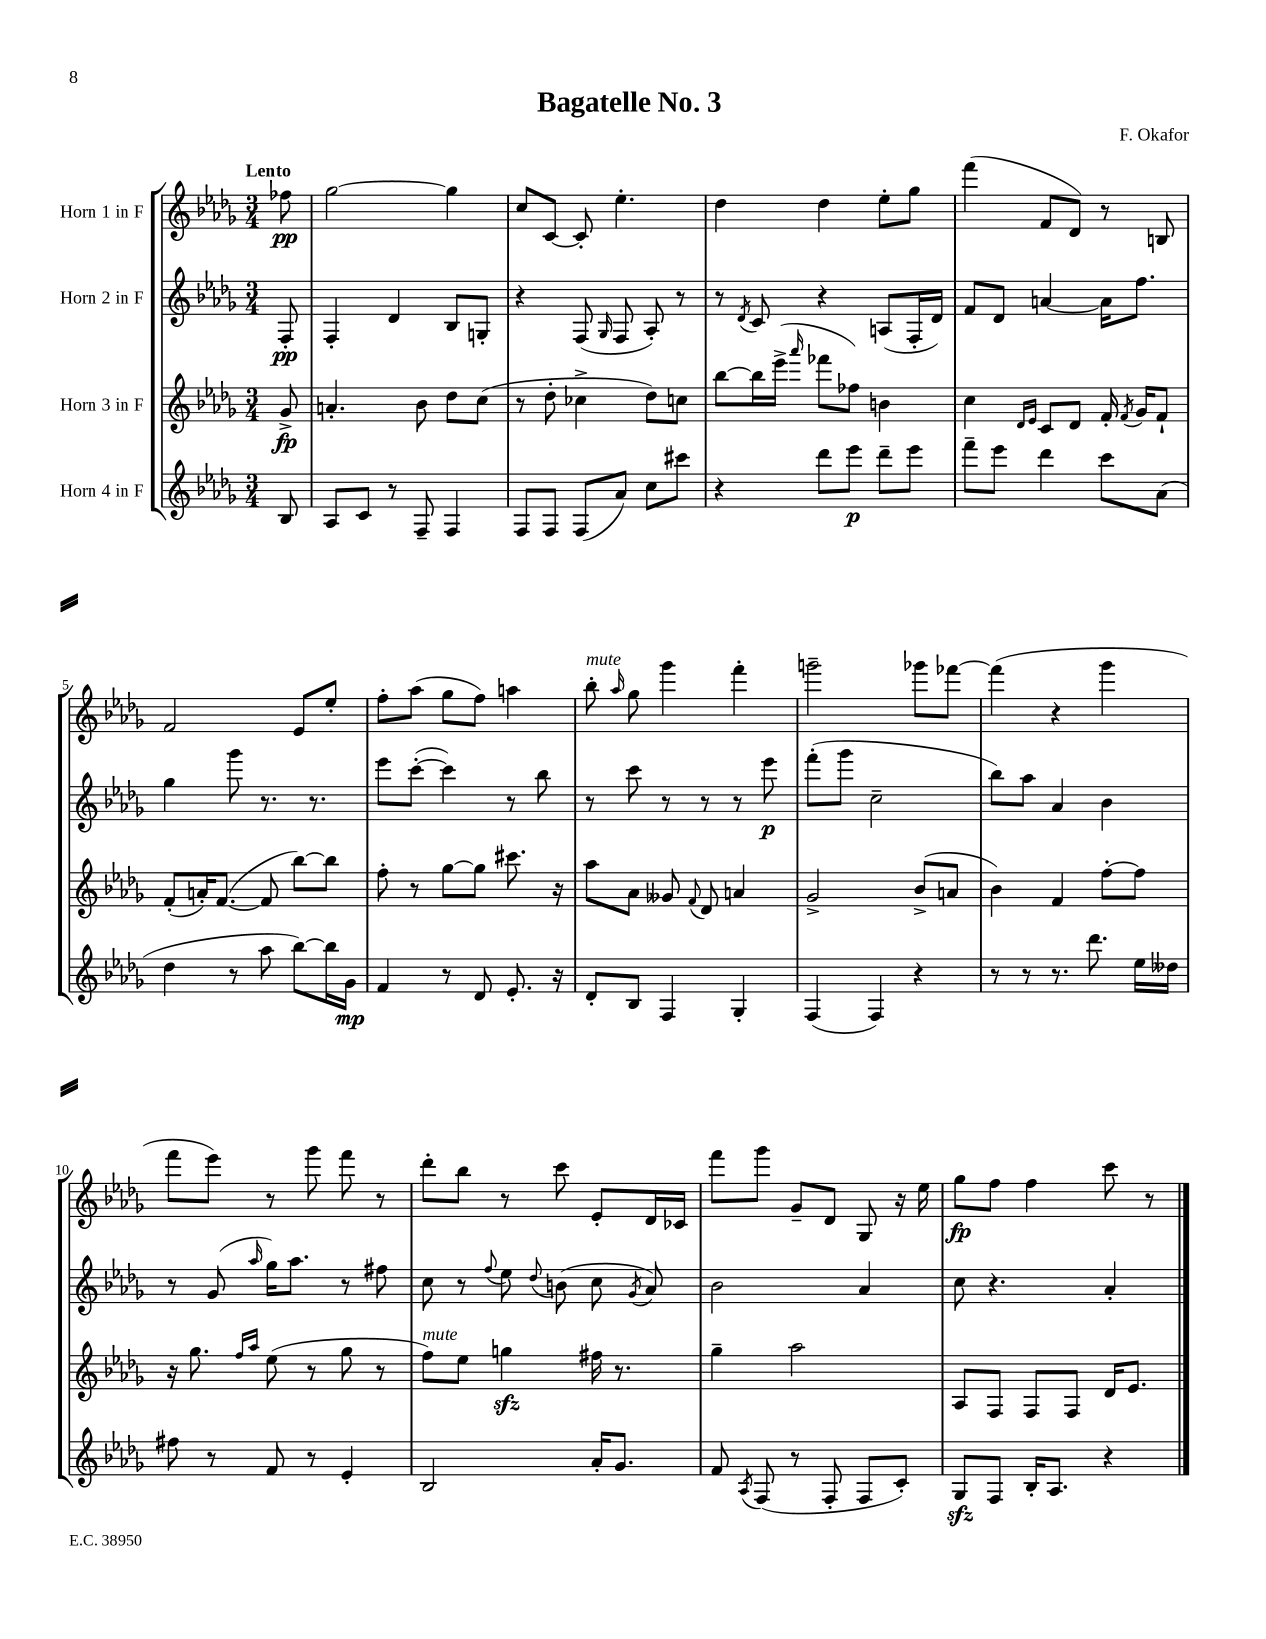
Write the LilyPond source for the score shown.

\header { title = "Bagatelle No. 3" composer = "F. Okafor" }
<<
\new StaffGroup <<
\new Staff = "s0" \with { instrumentName = "Horn 1 in F" } {
    \clef treble \key des \major \numericTimeSignature \time 3/4 \partial 8 \tempo "Lento"
    \autoBeamOff fes''8\pp |
    ges''2~ ges''4 |
    c''8[ c'8]~ c'8-. ees''4.-. |
    des''4 des''4 ees''8[-. ges''8] |
    f'''4( f'8[ des'8]) r8 b8 |
    f'2 ees'8[ ees''8]-. |
    f''8[-. aes''8]( ges''8[ f''8]) a''4 |
    bes''8-.^\markup { \italic "mute" } \grace { aes''16 } ges''8 ges'''4 f'''4-. |
    g'''2-- ges'''8[ fes'''8]~ |
    fes'''4( r4 ges'''4 |
    f'''8[ ees'''8]) r8 ges'''8 f'''8 r8 |
    des'''8[-. bes''8] r8 c'''8 ees'8[-. des'16 ces'16] |
    f'''8[ ges'''8] ges'8[-- des'8] ges8 r16 ees''16 |
    ges''8[\fp f''8] f''4 c'''8 r8 \bar "|." |
}
\new Staff = "s1" \with { instrumentName = "Horn 2 in F" } {
    \clef treble \key des \major \numericTimeSignature \time 3/4 \partial 8
    \autoBeamOff f8-.\pp |
    f4-. des'4 bes8[ g8]-. |
    r4 f8( \grace { ges16 } f8 aes8-.) r8 |
    r8 \acciaccatura { des'8 } c'8 r4 a8[( f16-. des'16]) |
    f'8[ des'8] a'4~ a'16[ f''8.] |
    ges''4 ges'''8 r8. r8. |
    ees'''8[ c'''8]~-.( c'''4) r8 bes''8 |
    r8 c'''8 r8 r8 r8 ees'''8\p |
    f'''8[-.( ges'''8] c''2-- |
    bes''8[) aes''8] aes'4 bes'4 |
    r8 ges'8( \grace { aes''16 } ges''16[) aes''8.] r8 fis''8 |
    c''8 r8 \appoggiatura { f''8 } ees''8 \appoggiatura { des''8 } b'8( c''8 \acciaccatura { ges'8 } aes'8) |
    bes'2 aes'4 |
    c''8 r4. aes'4-. \bar "|." |
}
\new Staff = "s2" \with { instrumentName = "Horn 3 in F" } {
    \clef treble \key des \major \numericTimeSignature \time 3/4 \partial 8
    \autoBeamOff ges'8->\fp |
    a'4.-. bes'8 des''8[ c''8]( |
    r8 des''8-. ces''4-> des''8[) c''8] |
    bes''8[~ bes''16 ees'''16]->( \grace { aes'''16 } fes'''8[ fes''8]) b'4 |
    c''4 \grace { des'16[ ees'16] } c'8[ des'8] f'16-. \acciaccatura { f'8 } ges'16[ f'8]-! |
    f'8[-.( a'16-.) f'8.]~( f'8 bes''8[~) bes''8] |
    f''8-. r8 ges''8[~ ges''8] cis'''8. r16 |
    aes''8[ aes'8] geses'8 \appoggiatura { f'8 } des'8 a'4 |
    ges'2-> bes'8[->( a'8] |
    bes'4) f'4 f''8[~-. f''8] |
    r16 ges''8. \grace { f''16[ aes''16] } ees''8( r8 ges''8 r8 |
    f''8[^\markup { \italic "mute" }) ees''8] g''4\sfz fis''16 r8. |
    ges''4-- aes''2 |
    aes8[ f8] f8[ f8] des'16[ ees'8.] \bar "|." |
}
\new Staff = "s3" \with { instrumentName = "Horn 4 in F" } {
    \clef treble \key des \major \numericTimeSignature \time 3/4 \partial 8
    \autoBeamOff bes8 |
    aes8[ c'8] r8 f8-- f4 |
    f8[ f8] f8[( aes'8]) c''8[ cis'''8] |
    r4 des'''8[ ees'''8]\p des'''8[-- ees'''8] |
    f'''8[-- ees'''8] des'''4 c'''8[ aes'8]( |
    des''4 r8 aes''8 bes''8[~) bes''16 ges'16]\mp |
    f'4 r8 des'8 ees'8.-. r16 |
    des'8[-. bes8] f4 ges4-. |
    f4( f4) r4 |
    r8 r8 r8. des'''8. ees''16[ deses''16] |
    fis''8 r8 f'8 r8 ees'4-. |
    bes2 aes'16[-. ges'8.] |
    f'8 \acciaccatura { aes8 } f8( r8 f8-. f8[ c'8]-.) |
    ges8[\sfz f8] bes16[-. aes8.] r4 \bar "|." |
}
>>
>>
